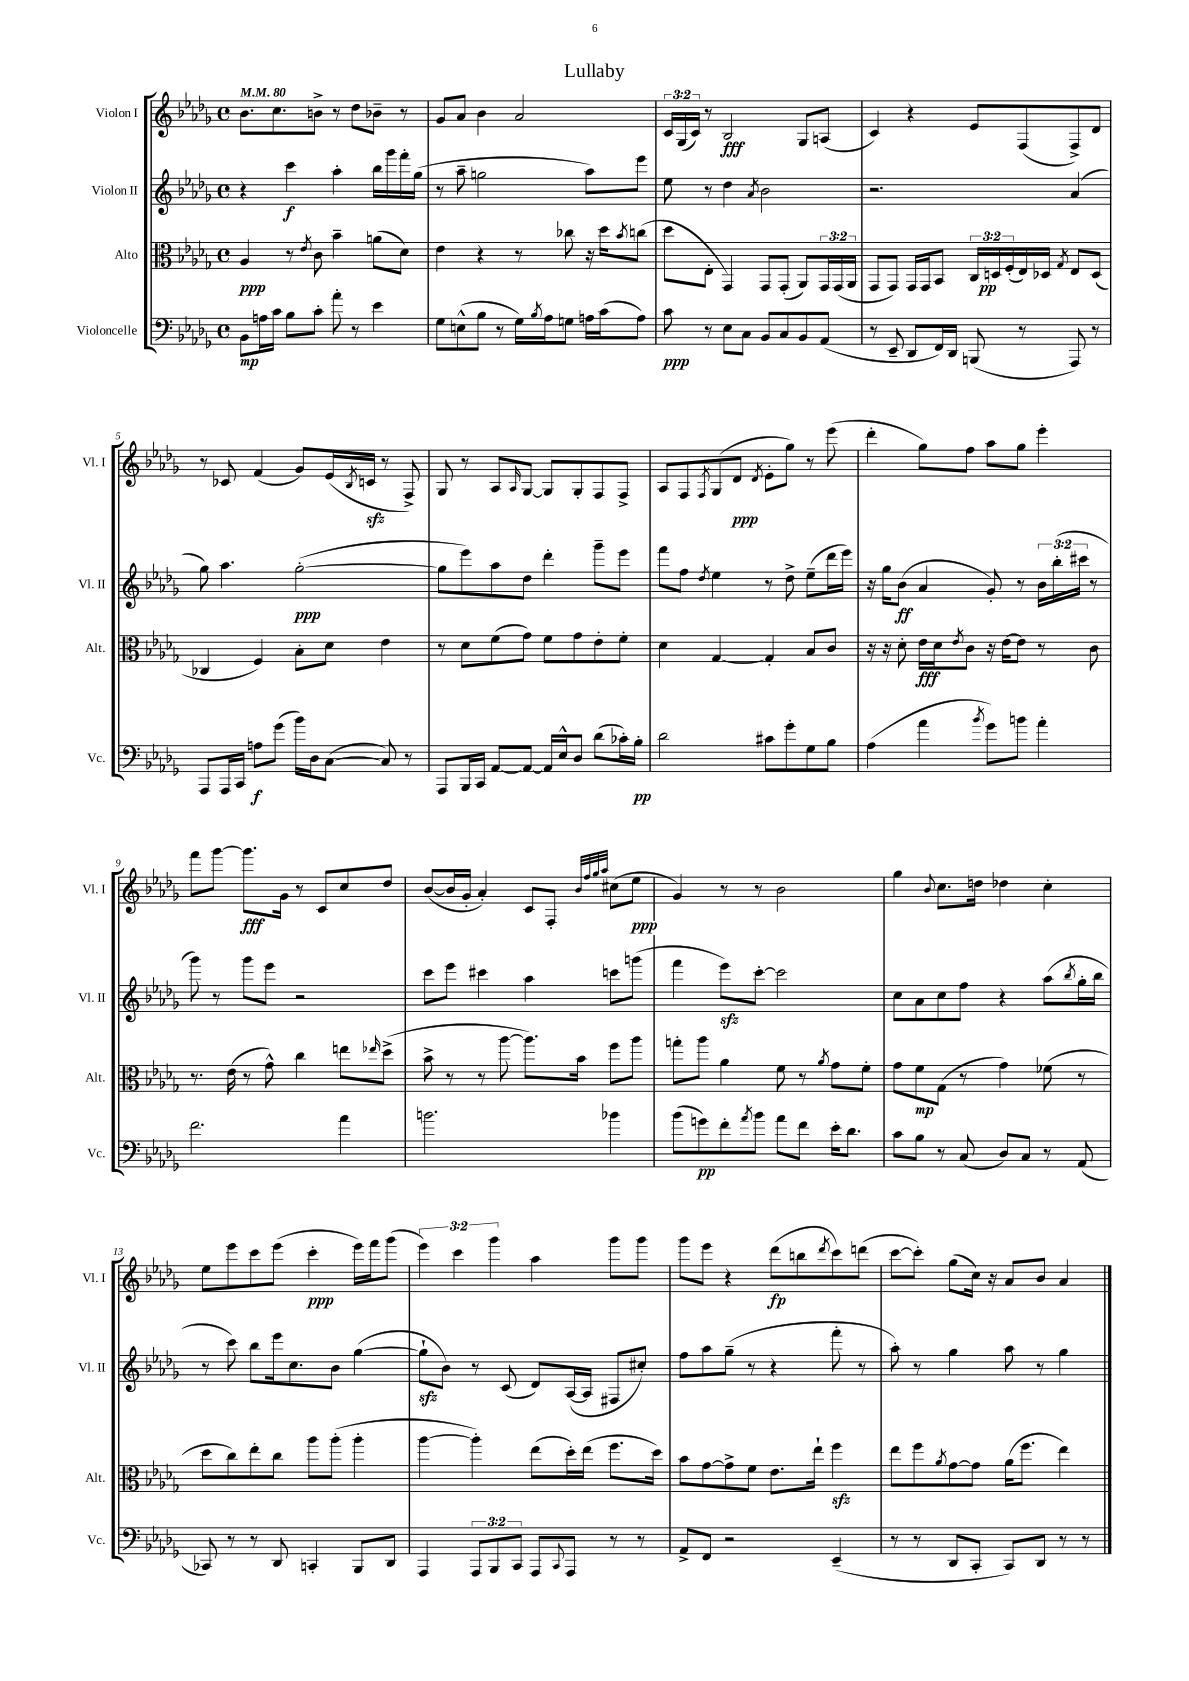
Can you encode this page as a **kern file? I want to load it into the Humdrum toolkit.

**kern	**dynam	**kern	**dynam	**kern	**dynam	**kern	**dynam
*part4	*part4	*part3	*part3	*part2	*part2	*part1	*part1
*staff4	*staff4	*staff3	*staff3	*staff2	*staff2	*staff1	*staff1
*I"Violoncelle	*	*I"Alto	*	*I"Violon II	*	*I"Violon I	*
*I'Vc.	*	*I'Alt.	*	*I'Vl. II	*	*I'Vl. I	*
*clefF4	*	*clefC3	*	*clefG2	*	*clefG2	*
*k[b-e-a-d-g-]	*	*k[b-e-a-d-g-]	*	*k[b-e-a-d-g-]	*	*k[b-e-a-d-g-]	*
*M4/4	*	*M4/4	*	*M4/4	*	*M4/4	*
*met(c)	*	*met(c)	*	*met(c)	*	*met(c)	*
*MM80	*	*MM80	*	*MM80	*	*MM80	*
=1	=1	=1	=1	=1	=1	=1	=1
8BB-\L	mp	4A-/	ppp	4r	.	8.b-\L	.
16An\L	.	.	.	.	.	.	.
16c\JJ	.	.	.	.	.	8.cc\	.
8B-\L	.	8r	.	4ccc\	f	.	.
.	.	8qe-/	.	.	.	.	.
8c'\J	.	8c\	.	.	.	8bn^\J	.
8a-'\	.	4b-~\	.	4aa-'\	.	8r	.
8r	.	.	.	.	.	8dd-\L	.
4e-\	.	(8an\L	.	16bb-\LL	.	8b-X~\J	.
.	.	.	.	16ggg-\	.	.	.
.	.	8d-\J)	.	16fff'\	.	8r	.
.	.	.	.	(16gg-\JJ	.	.	.
=2	=2	=2	=2	=2	=2	=2	=2
8G-\L	.	4e-\	.	8r	.	8g-/L	.
(8En^^\	.	.	.	8aa-~\	.	8a-/J	.
8B-\J	.	4r	.	2ggn\	.	4b-\	.
8r	.	.	.	.	.	.	.
16G-\LL)	.	8r	.	.	.	2a-/	.
8qB-/	.	.	.	.	.	.	.
16A-\J	.	.	.	.	.	.	.
8Gn\J	.	8cc-X\	.	.	.	.	.
16An\LL	.	16r	.	8aa-\L)	.	.	.
(16c\J	.	16dd-\KL	.	.	.	.	.
.	.	8qb-/	.	.	.	.	.
8A\J)	.	(8ccn\J	.	8eee-\J	.	.	.
=3	=3	=3	=3	=3	=3	=3	=3
8c\	ppp	8dd-\L	.	8ee-\	.	24c/LL	.
.	.	.	.	.	.	(24G-/	.
.	.	.	.	.	.	24c/JJ)	.
8r	.	8E-'\J	.	8r	.	8r	.
8E-\L	.	4GG-/)	.	4dd-\	.	2B-/	fff
8C\J	.	.	.	.	.	.	.
.	.	.	.	8qa-/	.	.	.
8BB-/L	.	8GG-/L	.	2b-\	.	.	.
8C/	.	(8GG-'/J	.	.	.	.	.
8BB-/	.	8AA-/L)	.	.	.	8G-/L	.
(8AA-/J	.	24GG-/L	.	.	.	(8An/J	.
.	.	(24GG-/	.	.	.	.	.
.	.	24AA-/JJ	.	.	.	.	.
=4	=4	=4	=4	=4	=4	=4	=4
8r	.	8GG-/L	.	2.r	.	4c/)	.
8EE-~/	.	8GG-/J)	.	.	.	.	.
8DD-/L	.	16GG-/LL	.	.	.	4r	.
.	.	16GG-/J	.	.	.	.	.
16FF/L)	.	8BB-/J	.	.	.	.	.
16DD-/JJ	.	.	.	.	.	.	.
(8BBBn/	.	24C/LL	.	.	.	8e-/L	.
.	.	24Dn/	pp	.	.	.	.
.	.	(24F'/	.	.	.	.	.
8r	.	16E-/)	.	.	.	(8F/	.
.	.	16D-X/JJ	.	.	.	.	.
.	.	8qG-/	.	.	.	.	.
8AAA-/)	.	8E-/L	.	(4a-/	.	8F^/)	.
8r	.	(8D-/J	.	.	.	8d-/J	.
!!LO:LB:g=z
=5	=5	=5	=5	=5	=5	=5	=5
8AAA-/L	.	4C-X/	.	8gg-\)	.	8r	.
16AAA-/L	.	.	.	4.aa-\	.	8c-X/	.
16CC/JJ	.	.	.	.	.	.	.
8An\L	f	4F/)	.	.	.	(4f/	.
(8g-\J	.	.	.	.	.	.	.
16b-\LL)	.	8B-'\L	.	([2gg-'\	ppp	8g-/L)	.
16D-\J	.	.	.	.	.	.	.
([8C\J	.	8d-\J	.	.	.	(16e-/L	.
.	.	.	.	.	.	8qB-/	.
.	.	.	.	.	.	16cnzz/JJ	.
8C/])	.	4e-\	.	.	.	8r	.
8r	.	.	.	.	.	8F^/)	.
=6	=6	=6	=6	=6	=6	=6	=6
8AAA-/L	.	8r	.	8gg-\L]	.	8G-/	.
16BBB-/L	.	8d-\L	.	8eee-\)	.	8r	.
16CC/JJ	.	.	.	.	.	.	.
[8AA-/L	.	(8f\	.	8aa-\	.	8A-/L	.
.	.	.	.	.	.	16qqA-/	.
8AA-/J_	.	8g-\J)	.	8dd-\J	.	[8G-/J	.
16AA-/LL]	.	8f\L	.	4ddd-'\	.	8G-/L]	.
16E-^^/J	.	.	.	.	.	.	.
8D-/J	.	8g-\	.	.	.	8G-'/	.
(8d-\L	.	8e-'\	.	8ggg-~\L	.	8F/	.
16c-X'\L)	.	8f'\J	.	8eee-\J	.	8F^/J	.
16B-'\JJ	pp	.	.	.	.	.	.
=7	=7	=7	=7	=7	=7	=7	=7
2d-\	.	4d-\	.	8fff\L	.	8A-/L	.
.	.	.	.	8ff\J	.	8F/	.
.	.	.	.	8qdd-/	.	8qF/	.
.	.	[4G-/	.	4ee-\	.	(8G-/	.
.	.	.	.	.	.	8d-/J	ppp
.	.	.	.	.	.	8qd-/	.
8c#X\L	.	4G-'/]	.	8r	.	8e-'\L	.
8g-'\	.	.	.	8dd-^\	.	8gg-\J)	.
8G-\	.	8B-/L	.	(8ee-~\L	.	8r	.
8B-\J	.	8c/J	.	16ddd-\L	.	(8eee-\	.
.	.	.	.	16eee-\JJ)	.	.	.
=8	=8	=8	=8	=8	=8	=8	=8
(4A-\	.	16r	.	16r	.	4ddd-'\	.
.	.	16r	.	16gg-\KL	.	.	.
.	.	8d-'\	.	(8b-\J	ff	.	.
4a-\	.	16e-\LL	fff	4a-/	.	8gg-\L)	.
.	.	16d-\J	.	.	.	.	.
.	.	8qe-/	.	.	.	.	.
.	.	8c\J	.	.	.	8ff\J	.
8qb-/	.	.	.	.	.	.	.
8g-\L)	.	16r	.	8g-'/)	.	8aa-\L	.
.	.	[16e-\KL	.	.	.	.	.
8bn\J	.	8e-\J]	.	8r	.	8gg-\J	.
4a-'\	.	8r	.	24b-\LL	.	4eee-'\	.
.	.	.	.	(24bb-'\	.	.	.
.	.	.	.	24ccc#X\JJ	.	.	.
.	.	8c\	.	8r	.	.	.
!!LO:LB:g=z
=9	=9	=9	=9	=9	=9	=9	=9
2.f\	.	8.r	.	8ggg-\)	.	8fff\L	.
.	.	.	.	8r	.	[8ggg-\J	.
.	.	(16e-\	.	.	.	.	.
.	.	8r	.	8ggg-\L	.	8.ggg-\L]	fff
.	.	8g-^^\)	.	8eee-\J	.	.	.
.	.	.	.	.	.	16g-\Jk	.
.	.	4cc\	.	2r	.	8r	.
.	.	.	.	.	.	8c/L	.
4a-\	.	8een\L	.	.	.	8cc/	.
.	.	16qqee-X/	.	.	.	.	.
.	.	(8dd-^\J	.	.	.	8dd-/J	.
=10	=10	=10	=10	=10	=10	=10	=10
2.bn\	.	8b-^\	.	8ccc\L	.	([8b-/L	.
.	.	8r	.	8eee-\J	.	16b-/L]	.
.	.	.	.	.	.	16g-'/JJ	.
.	.	8r	.	4ccc#X\	.	4a-'/)	.
.	.	[8aa-\	.	.	.	.	.
.	.	8.aa-\L])	.	4aa-\	.	8c/L	.
.	.	.	.	.	.	8F'/J	.
.	.	16b-\Jk	.	.	.	.	.
.	.	.	.	.	.	32qqb-/LLL	.
.	.	.	.	.	.	32qqff/	.
.	.	.	.	.	.	32qqgg-/	.
.	.	.	.	.	.	32qqaa-/JJJ	.
4b-X\	.	8ff\L	.	8cccn\L	.	(8cc#X\L	.
.	.	8aa-\J	.	(8gggn\J	.	8ee-\J	ppp
=11	=11	=11	=11	=11	=11	=11	=11
(8b-\L	.	8ggn'\L	.	4fff\	.	4g-/)	.
8gn\)	pp	8aa-\J	.	.	.	.	.
8f'\	.	4a-\	.	8eee-zz\L)	.	8r	.
8qa-/	.	.	.	.	.	.	.
8b-\J	.	.	.	[8ccc'\J	.	8r	.
8a-\L	.	8f\	.	2ccc\]	.	2b-\	.
8f\J	.	8r	.	.	.	.	.
.	.	8qa-/	.	.	.	.	.
16e-'\KL	.	8g-\L	.	.	.	.	.
8.d-\J	.	.	.	.	.	.	.
.	.	8f'\J	.	.	.	.	.
=12	=12	=12	=12	=12	=12	=12	=12
8c\L	.	8g-\L	.	8cc\L	.	4gg-\	.
8B-\J	.	8f\	mp	8a-\	.	.	.
.	.	.	.	.	.	8qqb-/	.
8r	.	(8G-\J	.	8cc\	.	8.cc\L	.
(8C/	.	8r	.	8ff\J	.	.	.
.	.	.	.	.	.	16ddn\Jk	.
8D-/L)	.	4g-\)	.	4r	.	4dd-X\	.
8C/J	.	.	.	.	.	.	.
8r	.	(8f-X\	.	(8aa-\L	.	4cc'\	.
.	.	.	.	8qbb-/	.	.	.
(8AA-/	.	8r	.	16gg-'\L	.	.	.
.	.	.	.	16bb-\JJ	.	.	.
!!LO:LB:g=z
=13	=13	=13	=13	=13	=13	=13	=13
8CC-X/)	.	8dd-\L	.	8r	.	8ee-\L	.
8r	.	8cc\)	.	8ccc\)	.	8eee-\	.
8r	.	8ee-'\	.	8bb-\L	.	8ccc\	.
8DD-/	.	8cc\J	.	16eee-\k	.	(8eee-\J	.
.	.	.	.	8.cc\	.	.	.
4CCn'/	.	8aa-\L	.	.	.	4ccc'\	ppp
.	.	(8aa-'\J	.	8b-\J	.	.	.
8BBB-/L	.	4aa-'\	.	([4gg-\	.	16eee-\LL)	.
.	.	.	.	.	.	16fff\J	.
8DD-/J	.	.	.	.	.	(8ggg-\J	.
=14	=14	=14	=14	=14	=14	=14	=14
4AAA-/	.	[4aa-\	.	8gg-zz`\L]	.	6eee-\)	.
.	.	.	.	8b-\J)	.	.	.
.	.	.	.	.	.	6ccc\	.
12AAA-/L	.	4aa-'\])	.	8r	.	.	.
12BBB-/	.	.	.	.	.	6ggg-\	.
.	.	.	.	(8c/	.	.	.
12CC/J	.	.	.	.	.	.	.
8AAA-/L	.	(8ee-\L	.	8d-/L)	.	4aa-\	.
8qqCC/	.	.	.	.	.	.	.
8AAA-/J	.	16dd-'\L)	.	([16A-/L	.	.	.
.	.	(16ee-\JJ	.	16A-/JJ]	.	.	.
8r	.	8.ff\L	.	8F#X/L	.	8ggg-\L	.
8r	.	.	.	8cc#X'/J)	.	8ggg-\J	.
.	.	16dd-\Jk)	.	.	.	.	.
=15	=15	=15	=15	=15	=15	=15	=15
8AA-^/L	.	8b-\L	.	8ff\L	.	8ggg-\L	.
8FF/J	.	[8g-\	.	8aa-\	.	8eee-\J	.
2r	.	8g-^\]	.	(8gg-~\J	.	4r	.
.	.	8f\J	.	8r	.	.	.
.	.	8.e-\L	.	4r	.	(8ddd-\L	fp
.	.	.	.	.	.	8bbn\	.
.	.	16ee-`\Jk	.	.	.	.	.
.	.	.	.	.	.	8qddd-/	.
(4EE-~/	.	4ffzz\	.	8fff'\	.	8ccc\)	.
.	.	.	.	8r	.	(8dddn\J	.
=16	=16	=16	=16	=16	=16	=16	=16
8r	.	8ee-\L	.	8aa-'\)	.	[8ccc\L	.
8r	.	8ff\	.	8r	.	8ccc'\J])	.
.	.	8qa-/	.	.	.	.	.
8DD-/L	.	[8g-\	.	4gg-\	.	(8gg-\L	.
8CC'/J	.	8g-\J]	.	.	.	16cc\Jk)	.
.	.	.	.	.	.	16r	.
8CC/L)	.	(16a-\KL	.	8aa-\	.	8a-/L	.
.	.	8.ff\J	.	.	.	.	.
8DD-/J	.	.	.	8r	.	8b-/J	.
8r	.	4ee-\)	.	4gg-\	.	4a-/	.
8r	.	.	.	.	.	.	.
==	==	==	==	==	==	==	==
*-	*-	*-	*-	*-	*-	*-	*-
